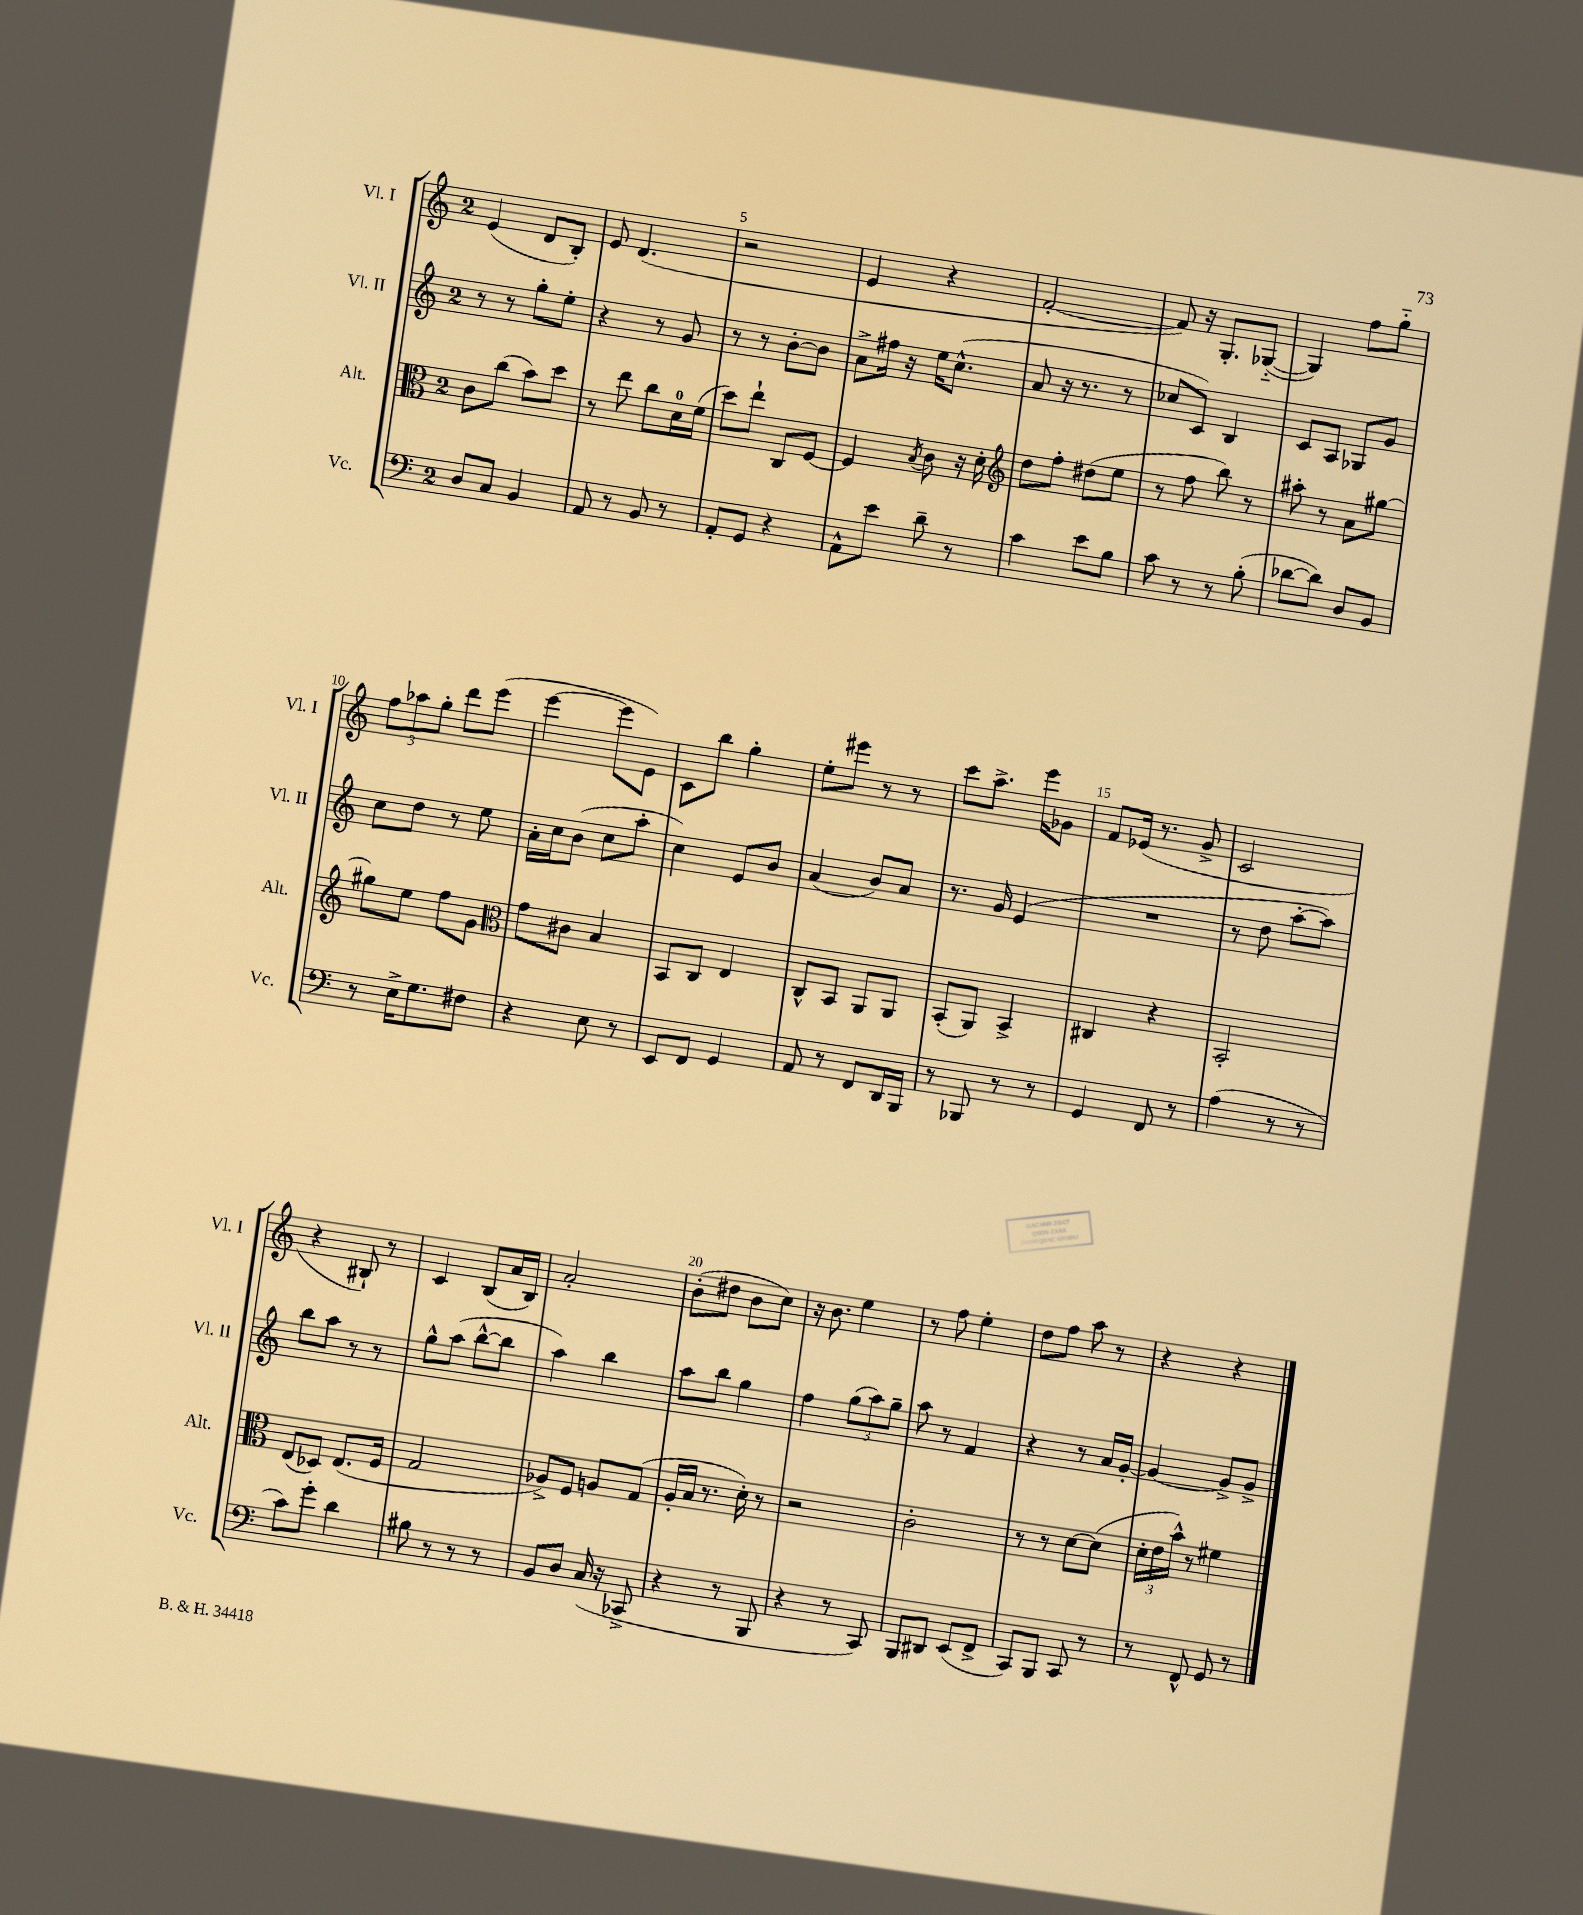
<<
\new StaffGroup <<
\new Staff = "s0" \with { instrumentName = "Vl. I" shortInstrumentName = "Vl. I" } {
    \clef treble \key c \major \once \override Staff.TimeSignature.style = #'single-digit \time 2/4
    e'4( d'8 b8-.) |
    e'8 d'4.( |
    r2 |
    e'4 r4 |
    f'2~-. |
    f'8) r16 g8.-. ges8~-_( |
    ges4) f''8 g''8-_ |
    \tuplet 3/2 { f''8 aes''8 g''8-. } d'''8 e'''8( |
    e'''4~ e'''8 e'8) |
    c'8 b''8 g''4-. |
    e''8-. eis'''8 r8 r8 |
    c'''8 a''8.-> e'''16 ges'8 |
    f'8 ees'16( r8. g'8-> |
    c'2 |
    r4 bis8-!) r8 |
    c'4 b8( a'16 b16) |
    a'2-. |
    b'8-.( dis''8 b'8 c''8) |
    r16 b'8. e''4 |
    r8 f''8 e''4-. |
    d''8 f''8 a''8 r8 |
    r4 r4 \bar "|." |
}
\new Staff = "s1" \with { instrumentName = "Vl. II" shortInstrumentName = "Vl. II" } {
    \clef treble \key c \major \once \override Staff.TimeSignature.style = #'single-digit \time 2/4
    r8 r8 g''8-. e''8-. |
    r4 r8 g'8 |
    r8 r8 b'8~-. b'8 |
    a'8-> fis''16 r16 e''16 c''8.-^( |
    a'8 r16 r8. r8 |
    ces''8 c'8) b4 |
    c'8 a8 ges8 g'8 |
    c''8 d''8 r8 e''8 |
    a'16-. c''16 b'8( c''8 a''8-. |
    c''4) e'8 b'8 |
    a'4( b'8) a'8 |
    r8. g'16 e'4( |
    R2 |
    r8 d''8 a''8~-. a''8) |
    b''8 a''8 r8 r8 |
    g''8-^ a''8( b''8~-^ b''8 |
    a''4) b''4 |
    a''8 b''8 g''4 |
    f''4 \tuplet 3/2 { g''8( a''8) g''8-- } |
    a''8 r8 f'4 |
    r4 r8 a'16 g'16~-. |
    g'4~ g'8-> g'8-> \bar "|." |
}
\new Staff = "s2" \with { instrumentName = "Alt." shortInstrumentName = "Alt." } {
    \clef alto \key c \major \once \override Staff.TimeSignature.style = #'single-digit \time 2/4
    c'8 c''8( b'8) d''8 |
    r8 e''8 c''8 d'16-0 f'16( |
    d''8) e''8-! c8 f8~ |
    f4 \acciaccatura { b8 } c'8 r16 d'16-. |
    \clef treble d''8 f''8-. dis''8( e''8 |
    r8 f''8 b''8) r8 |
    ais''8-. r8 a'8 gis''8~ |
    gis''8 e''8 f''8 g'8 |
    \clef alto g'8 cis'8 b4 |
    b,8 c8 e4 |
    c8-^ b,8 a,8 a,8 |
    b,8-.( a,8) b,4-> |
    cis4 r4 |
    b,2-. |
    e8( des8) e8.( f16 |
    g2 |
    aes8->) f8 a8 g8( |
    a16-. b16 r8. d'16-.) r8 |
    r2 |
    c'2-. |
    r8 r8 d'8~ d'8( |
    \tuplet 3/2 { d'16-. e'16 b'16-^) } r8 fis'4 \bar "|." |
}
\new Staff = "s3" \with { instrumentName = "Vc." shortInstrumentName = "Vc." } {
    \clef bass \key c \major \once \override Staff.TimeSignature.style = #'single-digit \time 2/4
    d8 c8 b,4 |
    a,8 r8 b,8 r8 |
    a,8-. g,8 r4 |
    a,8-^ e'8 d'8-- r8 |
    c'4 e'8 b8 |
    c'8 r8 r8 b8-.( |
    des'8~ des'8) d8 b,8 |
    r8 e16-> g8. fis8 |
    r4 e8 r8 |
    e,8 f,8 g,4 |
    a,8 r8 f,8 d,16 b,,16 |
    r8 bes,,8 r8 r8 |
    g,4 f,8 r8 |
    a4( r8 r8 |
    c'8) g'8-. d'4 |
    bis8 r8 r8 r8 |
    b,8 d8 c16( r16 ces,8-> |
    r4 r8 b,,8 |
    r4 r8 c,8) |
    b,,8 dis,8 e,8( f,8-> |
    c,8) b,,8 c,8 r8 |
    r8 f,8-^ g,8 r8 \bar "|." |
}
>>
>>
\layout { \context { \Score currentBarNumber = #3 \override BarNumber.break-visibility = ##(#f #t #t) barNumberVisibility = #(every-nth-bar-number-visible 5) } }
